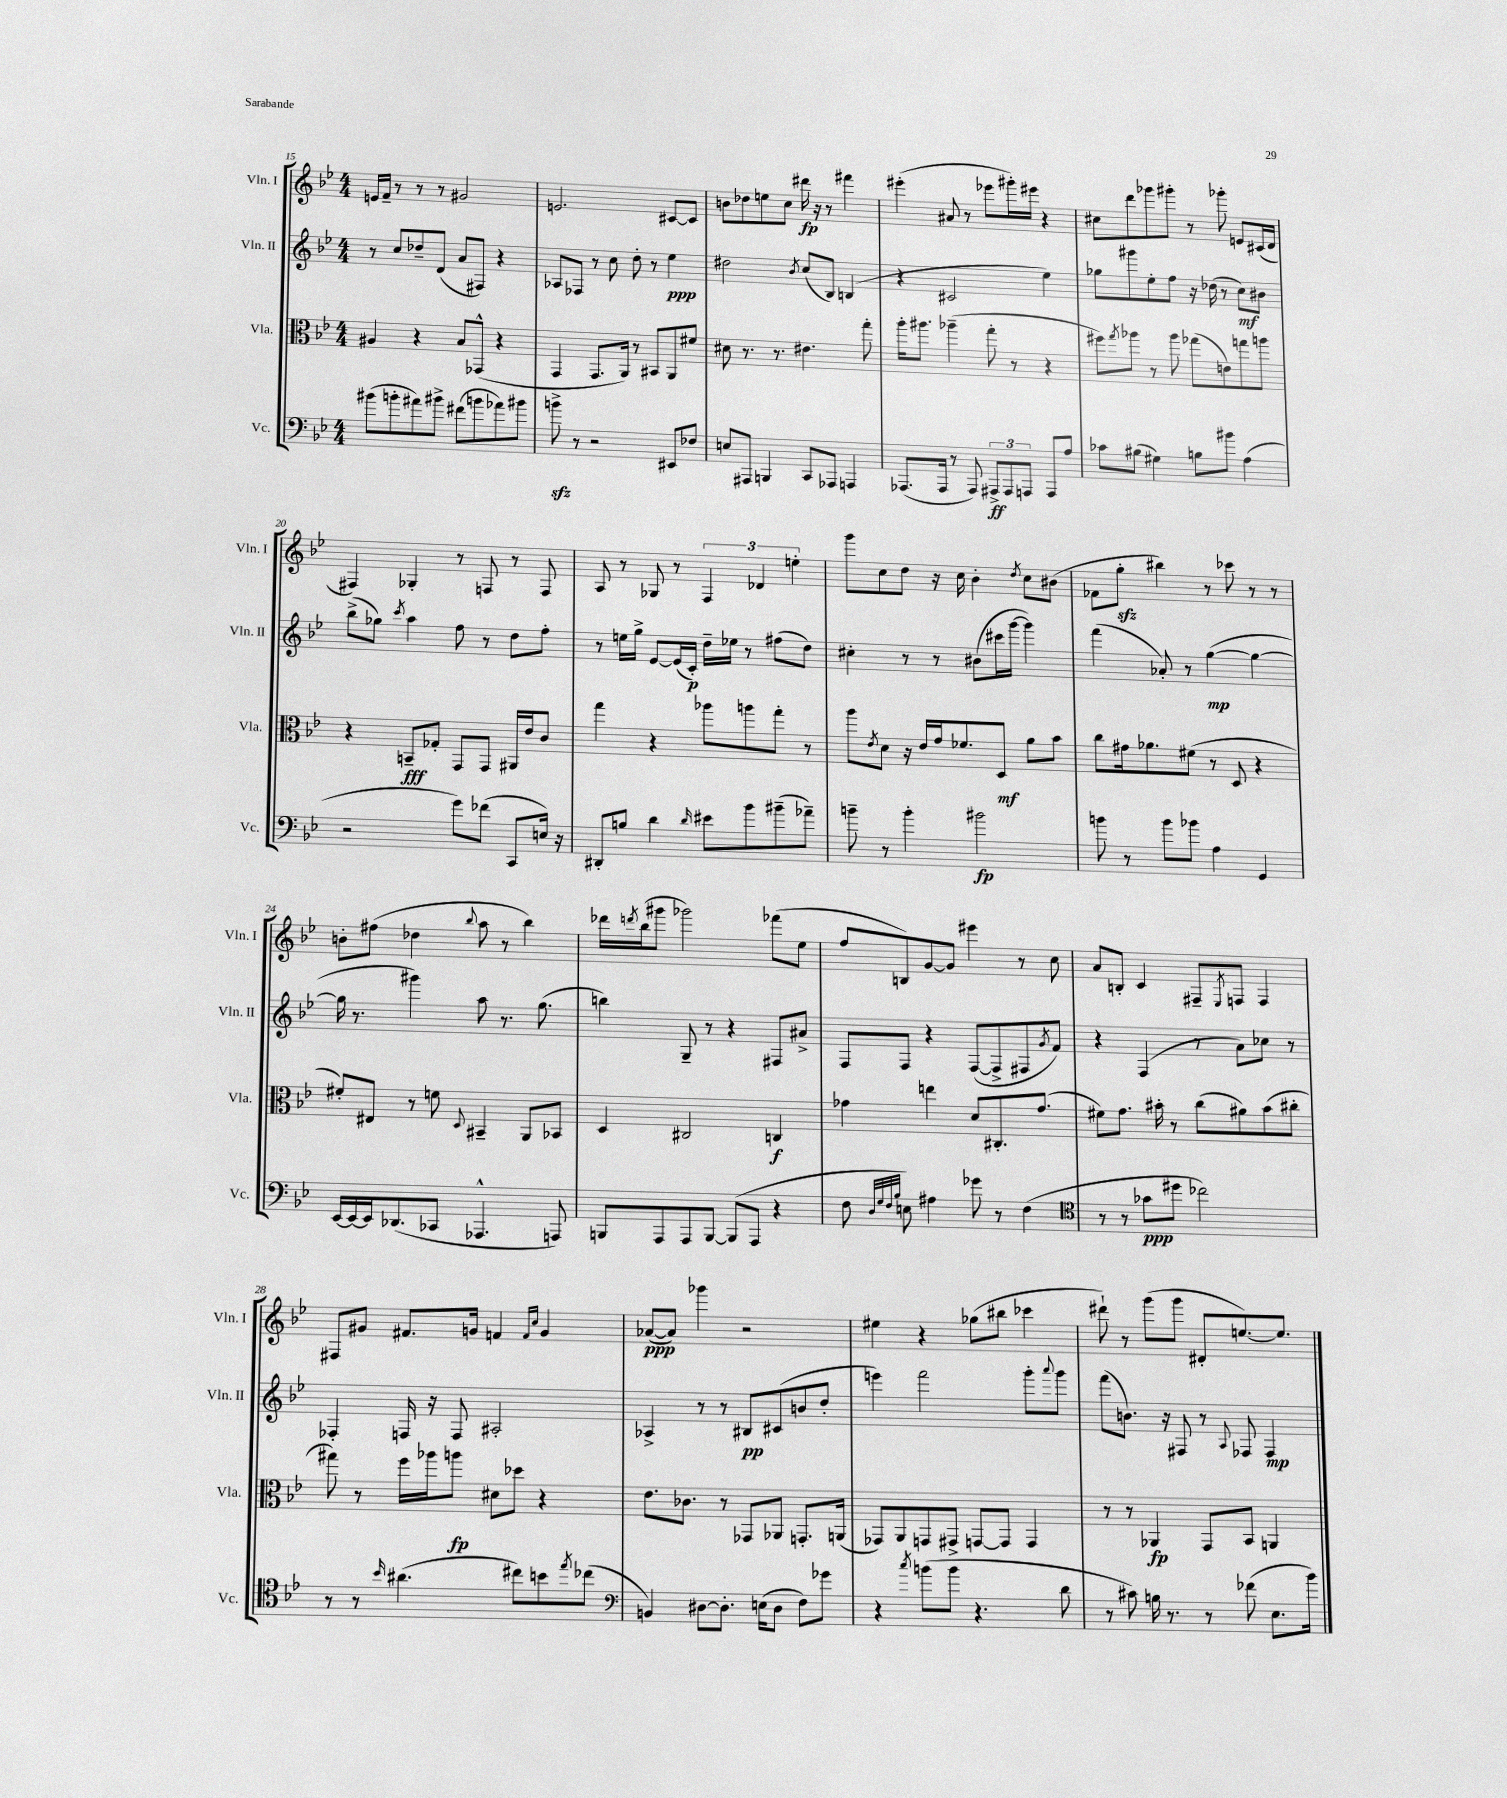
<<
\new StaffGroup <<
\new Staff = "s0" \with { instrumentName = "Vln. I" shortInstrumentName = "Vln. I" } {
    \clef treble \key bes \major \numericTimeSignature \time 4/4
    e'16 f'16-- r8 r8 r8 gis'2 |
    e'2. cis'8~ cis'8 |
    b'8 des''8 e''8 c''8 dis'''16\fp r16 r8 fis'''4 |
    eis'''4-.( ais'8 r8 ees'''8 gis'''16-.) eis'''16 r4 |
    cis''8 d'''8 ges'''8 gis'''8-. r8 ges'''8-. e'8 cis'16( d'16 |
    fis4) ges4-. r8 f8 r8 f8 |
    a8 r8 ges8 r8 \tuplet 3/2 { f4 des'4 e''4-. } |
    g'''8 c''8 d''8 r16 c''16 bes'4-. \acciaccatura { d''8 } c''8 bis'8( |
    fes'8 g''8-.\sfz bis''4) r8 ces'''8 r8 r8 |
    b'8-. fis''8( des''4 \appoggiatura { bes''8 } a''8 r8 bes''4) |
    des'''16 \acciaccatura { d'''8 } bes''16( gis'''8 ges'''2) fes'''8( ees''8 |
    f''8 b8) g'8~ g'8 eis'''4 r8 c''8 |
    a'8 b8-. c'4 fis8-- \acciaccatura { ees8 } f8 f4 |
    fis8 gis'8 fis'8. g'16 f'4 \grace { f'16 c''16 } g'4 |
    aes'8~\ppp( aes'8) ges'''4 r2 |
    eis''4 r4 ges''8( bis''8 ces'''4 |
    dis'''8-!) r8 g'''8( g'''8 dis'8-. e''8.~) e''8. \bar "|." |
}
\new Staff = "s1" \with { instrumentName = "Vln. II" shortInstrumentName = "Vln. II" } {
    \clef treble \key bes \major \numericTimeSignature \time 4/4
    r8 c''8 des''8-- d'8( a'8 fis8) r4 |
    aes8 fes8 r8 c''8 d''8-. r8 ees''4\ppp |
    dis''2 \acciaccatura { bes'8 } c''8( bes8) b4( |
    r4 cis'2 ees''4) |
    ges''8 gis'''8 ees''8-. f''8 r16 des''16( r8 c''8\mf) bis'8 |
    bes''8->( ges''8) \acciaccatura { c'''8 } a''4 f''8 r8 d''8 f''8-. |
    r8 e''16 g''16-> ees'8~ ees'16( c'16-.\p) d''16-- ees''16 r8 fis''8( d''8) |
    cis''4-. r8 r8 bis'8( cis'''16 g'''16~ g'''4) |
    f'''4( aes'8-.) r8 g''4~\mp( g''4~ |
    g''16 r8. gis'''4) a''8 r8. g''8.( |
    b''4) g8-- r8 r4 fis8 ais'8-> |
    f8 f8 r4 f8~( f8-> fis8 \acciaccatura { g'8 } f'8) |
    r4 f4( r8 a'8) ces''8 r8 |
    fes4-. f16 r16 f8 ais2-. |
    aes4-> r8 r8 bis8\pp cis'8( b'8 d''8-. |
    e'''4) f'''2 g'''8-. \appoggiatura { a'''8 } g'''8 |
    f'''8( b'8.) r16 fis8 r8 \appoggiatura { a8 } fes8 fes4\mp \bar "|." |
}
\new Staff = "s2" \with { instrumentName = "Vla." shortInstrumentName = "Vla." } {
    \clef alto \key bes \major \numericTimeSignature \time 4/4
    ais4 r4 bes8 ges,8-^( r4 |
    g,4 g,8. a,16) r8 bis,8 a,8 fis'8 |
    dis'8 r8. r8. eis'4. g''8-. |
    a''16-. ais''8. aes''4--( g''8-. r8 r4 |
    fis''8) \acciaccatura { g''8 } aes''8 r8 aes''8 ges''8( e'8) g''8 a''8 |
    r4 b,8--\fff ges8-. g,8 g,8 ais,16 ees'16 c'8 |
    g''4 r4 aes''8 a''8 g''8-. r8 |
    a''8 \acciaccatura { ees'8 } d'8 r16 ees'16 g'16 fes'8. d8\mf a'8 bes'8 |
    c''8 gis'16 aes'8. fis'8( r8 d8 r4 |
    fis'8-.) eis8 r8 f'8 \appoggiatura { d8 } bis,4-- a,8 bes,8 |
    d4 cis2 c4\f |
    ges'4 e''4 d'8 cis8.-. ges'8.( |
    fis'8) g'8. bis'16-. r8 c''8( ais'8) bis'8( cis''8-. |
    gis''8) r8 f''16 aes''16 a''8\fp dis'8 des''8 r4 |
    ees'8. ces'8. r8 ges,8 aes,8 g,8.-. a,16( |
    ges,8) a,8 g,8 gis,8-> g,8~ g,8 g,4 |
    r8 r8 aes,4\fp g,8 bes,8 a,4 \bar "|." |
}
\new Staff = "s3" \with { instrumentName = "Vc." shortInstrumentName = "Vc." } {
    \clef bass \key bes \major \numericTimeSignature \time 4/4
    bis'8( b'8-. ais'8) bis'8-> fis'8( b'8 aes'8) bis'8 |
    b'8->\sfz r8 r2 eis,8 fes8 |
    e8 ais,,8 b,,4 c,8 aes,,8 a,,4 |
    aes,,8.( aes,,16 r8 aes,,8) \tuplet 3/2 { ais,,8->\ff ais,,8 a,,8 } a,,8 a8 |
    ces'8 bis8( gis4) b8 bis'8 a4( |
    r2 g'8) fes'8( c,8 e16) r16 |
    dis,8-. b8 d'4 \grace { d'16 } eis'8 bes'8 bis'8--( aes'8--) |
    b'8-- r8 b'4-. bis'2\fp |
    b'8 r8 b'8 bes'8 a4 g,4 |
    ees,16~ ees,16~ ees,16 des,8.( ces,8 aes,,4.-^ a,,8) |
    b,,8 a,,8 a,,8 b,,8~ b,,8( a,,8 r4 |
    f8 \grace { d32 g32 f32 bes32 } e8) ais4 ges'8 r8 f4( |
    \clef tenor r8 r8 ges'8\ppp dis''8 ces''2) |
    r8 r8 \grace { bes'16 } ais'4.( cis''8) b'8 \acciaccatura { ees''8 } ces''8( |
    \clef bass b,4) dis8~ dis8.-. e16( dis8 f8) ges'8 |
    r4 \acciaccatura { c''8 } b'8( b'8 r4. d'8 |
    r8 cis'8) b16 r8. r8 fes'8( ees8. bes'16) \bar "|." |
}
>>
>>
\layout { \context { \Score currentBarNumber = #15 } }
